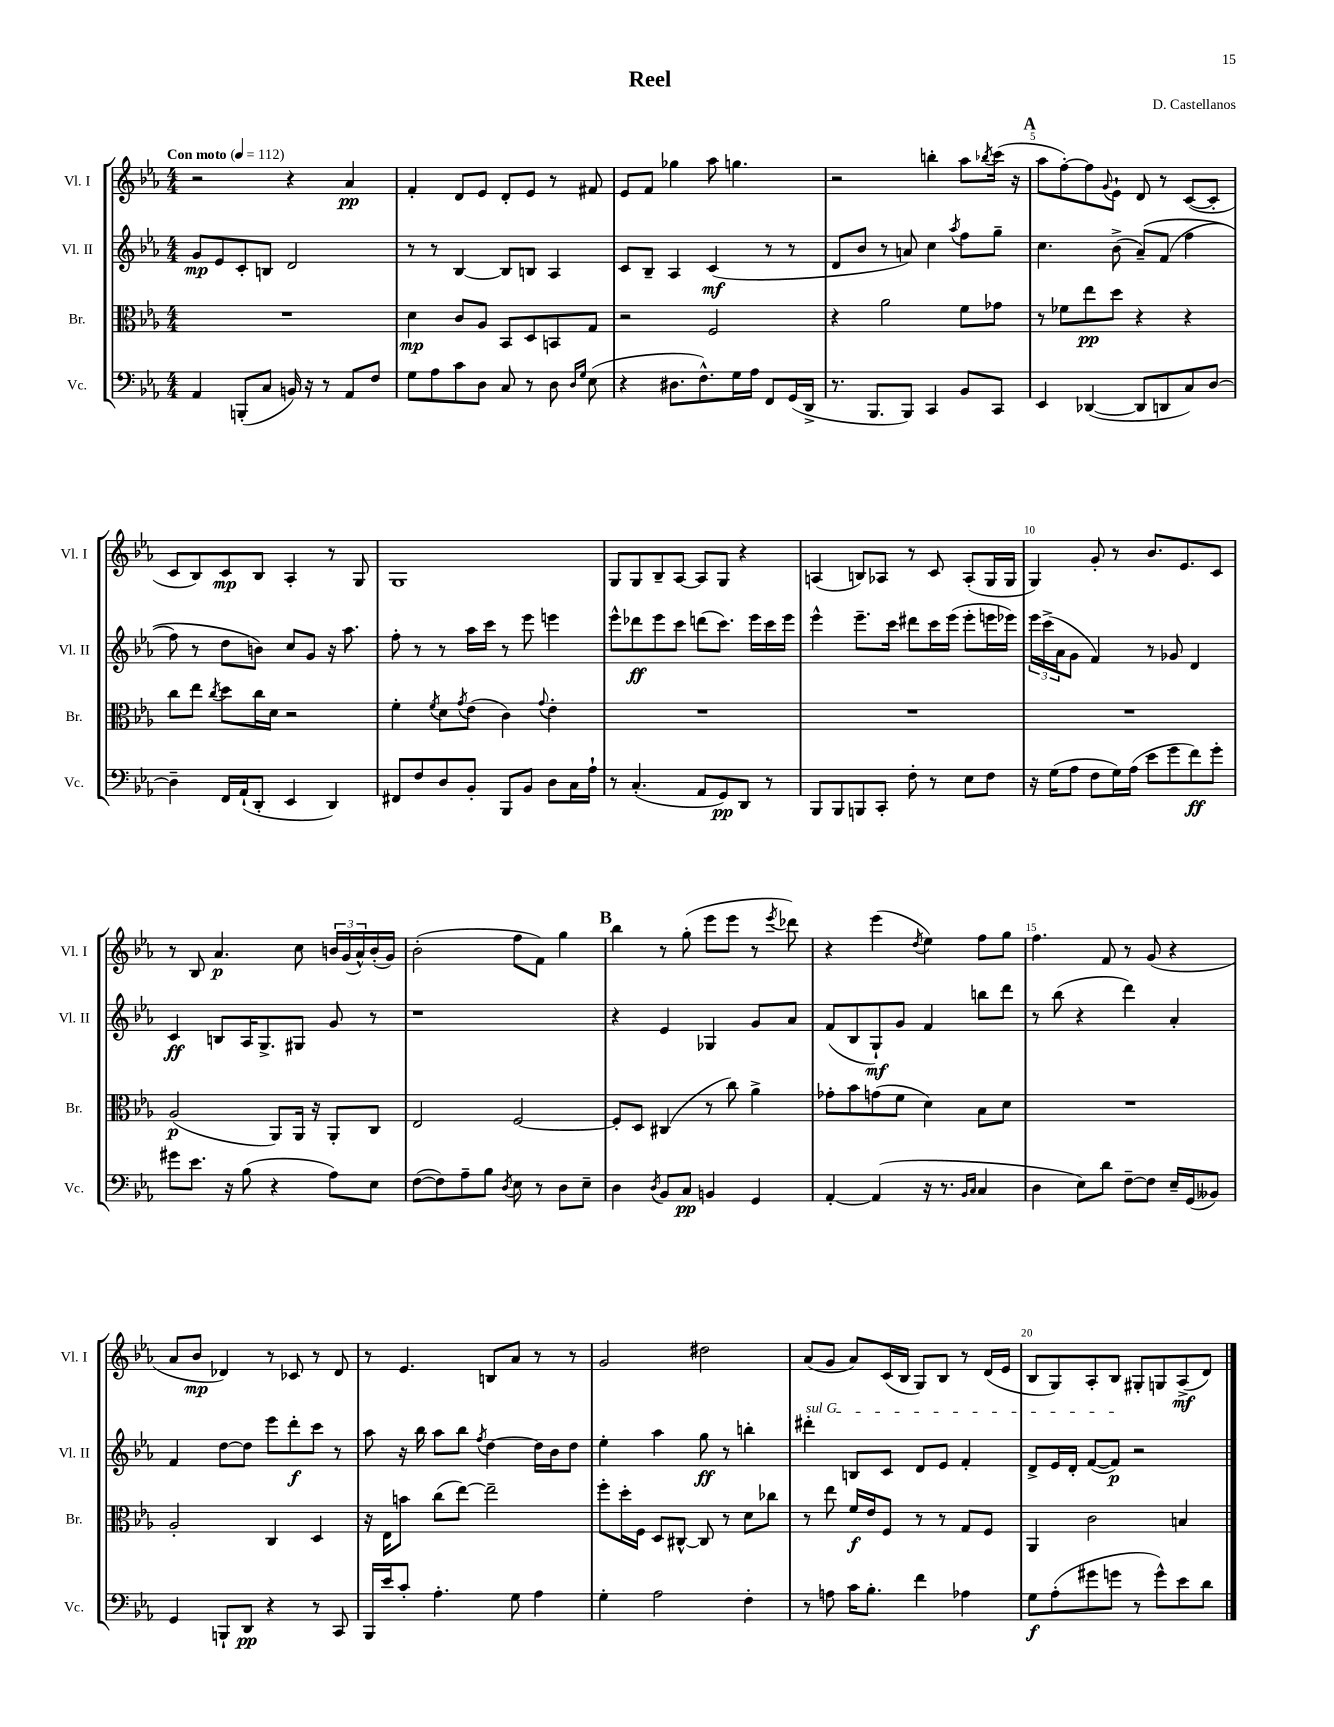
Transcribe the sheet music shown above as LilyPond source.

\header { title = "Reel" composer = "D. Castellanos" }
<<
\new StaffGroup <<
\new Staff = "s0" \with { instrumentName = "Vl. I" shortInstrumentName = "Vl. I" } {
    \clef treble \key ees \major \numericTimeSignature \time 4/4 \tempo "Con moto" 4 = 112
    r2 r4 aes'4\pp |
    f'4-. d'8 ees'8 d'8-. ees'8 r8 fis'8 |
    ees'8 f'8 ges''4 aes''8 g''4. |
    r2 b''4-. aes''8 \acciaccatura { bes''8 } c'''16( r16 |
    \mark \markup { \bold "A" } aes''8 f''8~-.) f''8 \appoggiatura { g'8 } ees'8-! d'8 r8 c'8~( c'8-. |
    c'8 bes8) c'8\mp bes8 aes4-. r8 g8 |
    g1 |
    g8 g8 bes8-- aes8~ aes8 g8 r4 |
    a4( b8) aes8 r8 c'8 aes8-.( g16 g16 |
    g4) g'8-. r8 bes'8. ees'8. c'8 |
    r8 bes8 aes'4.\p c''8 \tuplet 3/2 { b'16 g'16( aes'16-^) } b'16-.( g'16) |
    bes'2-.( f''8 f'8) g''4 |
    \mark \markup { \bold "B" } bes''4 r8 g''8-.( ees'''8 ees'''8 r8 \acciaccatura { ees'''8 } des'''8) |
    r4 ees'''4( \acciaccatura { d''8 } ees''4) f''8 g''8 |
    f''4. f'8 r8 g'8( r4 |
    aes'8 bes'8\mp des'4) r8 ces'8 r8 des'8 |
    r8 ees'4. b8 aes'8 r8 r8 |
    g'2 dis''2 |
    aes'8( g'8 aes'8) c'16( bes16 g8) bes8 r8 d'16( ees'16 |
    bes8 g8) aes8-. bes8 gis8-. g8 aes8->\mf( d'8) \bar "|." |
}
\new Staff = "s1" \with { instrumentName = "Vl. II" shortInstrumentName = "Vl. II" } {
    \clef treble \key ees \major \numericTimeSignature \time 4/4
    g'8\mp ees'8 c'8-. b8 d'2 |
    r8 r8 bes4~ bes8 b8 aes4 |
    c'8 bes8-- aes4 c'4\mf( r8 r8 |
    d'8 bes'8 r8 a'8) c''4 \acciaccatura { aes''8 } f''8 g''8-- |
    \mark \markup { \bold "A" } c''4. bes'8->( aes'8--)\( f'8( f''4 |
    f''8) r8 d''8 b'8\) c''8 g'8 r16 aes''8. |
    f''8-. r8 r8 aes''16 c'''16 r8 ees'''8 e'''4 |
    ees'''8-^ des'''8\ff ees'''8 c'''8 d'''8( c'''8.) ees'''16 c'''16 ees'''16 |
    ees'''4-^ ees'''8.-- c'''16 dis'''8 c'''16 ees'''16( ees'''8-. e'''16 ees'''16) |
    \tuplet 3/2 { ees'''16 c'''16->( aes'16 } g'8 f'4) r8 ges'8 d'4 |
    c'4\ff b8 aes16 g8.-> gis8 g'8 r8 |
    r1 |
    \mark \markup { \bold "B" } r4 ees'4 ges4 g'8 aes'8 |
    f'8( bes8 g8-!\mf) g'8 f'4 b''8 d'''8 |
    r8 bes''8( r4 d'''4) aes'4-. |
    f'4 d''8~ d''8 ees'''8 d'''8-.\f c'''8 r8 |
    aes''8 r16 bes''16 aes''8 bes''8 \acciaccatura { f''8 } d''4~ d''16 bes'16 d''8 |
    ees''4-. aes''4 g''8\ff r8 b''4-. |
    \once \override TextSpanner.bound-details.left.text = \markup { \italic "sul G" } dis'''4-.\startTextSpan b8 c'8 d'8 ees'8 f'4-. |
    d'8-> ees'16 d'16-. f'8~( f'8\p\stopTextSpan) r2 \bar "|." |
}
\new Staff = "s2" \with { instrumentName = "Br." shortInstrumentName = "Br." } {
    \clef alto \key ees \major \numericTimeSignature \time 4/4
    R1 |
    d'4\mp c'8 aes8 bes,8 d8 b,8 g8 |
    r2 f2 |
    r4 aes'2 f'8 ges'8 |
    \mark \markup { \bold "A" } r8 fes'8 ees''8\pp d''8 r4 r4 |
    c''8 ees''8 \acciaccatura { c''8 } d''8 c''16 d'16 r2 |
    f'4-. \acciaccatura { f'8 } d'8 \acciaccatura { g'8 } ees'8( c'4) \appoggiatura { g'8 } ees'4-. |
    R1 |
    R1 |
    R1 |
    aes2\p( aes,8) aes,16 r16 aes,8-. c8 |
    ees2 f2~ |
    \mark \markup { \bold "B" } f8-. d8 cis4( r8 c''8) aes'4-> |
    ges'8-. bes'8 g'8( f'8 d'4) bes8 d'8 |
    R1 |
    aes2-. c4 d4 |
    r16 ees16 b'8 c''8( ees''8~) ees''2-- |
    f''8-. d''16-. f16 d8 cis8~-^ cis8 r8 d'8 ces''8 |
    r8 ees''8 f'16\f ees'16 f8 r8 r8 g8 f8 |
    aes,4 c'2 b4 \bar "|." |
}
\new Staff = "s3" \with { instrumentName = "Vc." shortInstrumentName = "Vc." } {
    \clef bass \key ees \major \numericTimeSignature \time 4/4
    aes,4 b,,8-.( c8 b,16) r16 r8 aes,8 f8 |
    g8 aes8 c'8 d8 c8 r8 d8 \grace { d16 g16 } ees8( |
    r4 dis8. f8.-^) g16 aes16 f,8 g,16( d,16-> |
    r8. bes,,8. bes,,8) c,4 bes,8 c,8 |
    \mark \markup { \bold "A" } ees,4 des,4~( des,8 d,8 c8) d8~ |
    d4-- f,16 aes,16-!( d,8-. ees,4 d,4) |
    fis,8 f8 d8 bes,8-. bes,,8 bes,8 d8 c16 aes16-! |
    r8 c4.-.( aes,8 g,8\pp) d,8 r8 |
    bes,,8 bes,,8 b,,8 c,8-. f8-. r8 ees8 f8 |
    r16 g16( aes8 f8 g16) aes16( ees'8 g'8 f'8\ff) g'8-. |
    gis'8 ees'8. r16 bes8( r4 aes8) ees8 |
    f8~( f8) aes8-- bes8 \acciaccatura { d8 } ees8 r8 d8 ees8-- |
    \mark \markup { \bold "B" } d4 \acciaccatura { d8 } bes,8 c8\pp b,4 g,4 |
    aes,4~-. aes,4( r16 r8. \grace { bes,16 c16 } c4 |
    d4 ees8) d'8 f8~-- f8 ees16-- g,16( beses,8) |
    g,4 b,,8-! d,8\pp r4 r8 c,8 |
    bes,,16 ees'16 c'8-. aes4.-. g8 aes4 |
    g4-. aes2 f4-. |
    r8 a8 c'16 bes8.-. f'4 aes4 |
    g8\f aes8-.( gis'8 g'8 r8 g'8-^) ees'8 d'8 \bar "|." |
}
>>
>>
\layout { \context { \Score \override BarNumber.break-visibility = ##(#f #t #t) barNumberVisibility = #(every-nth-bar-number-visible 5) } }
